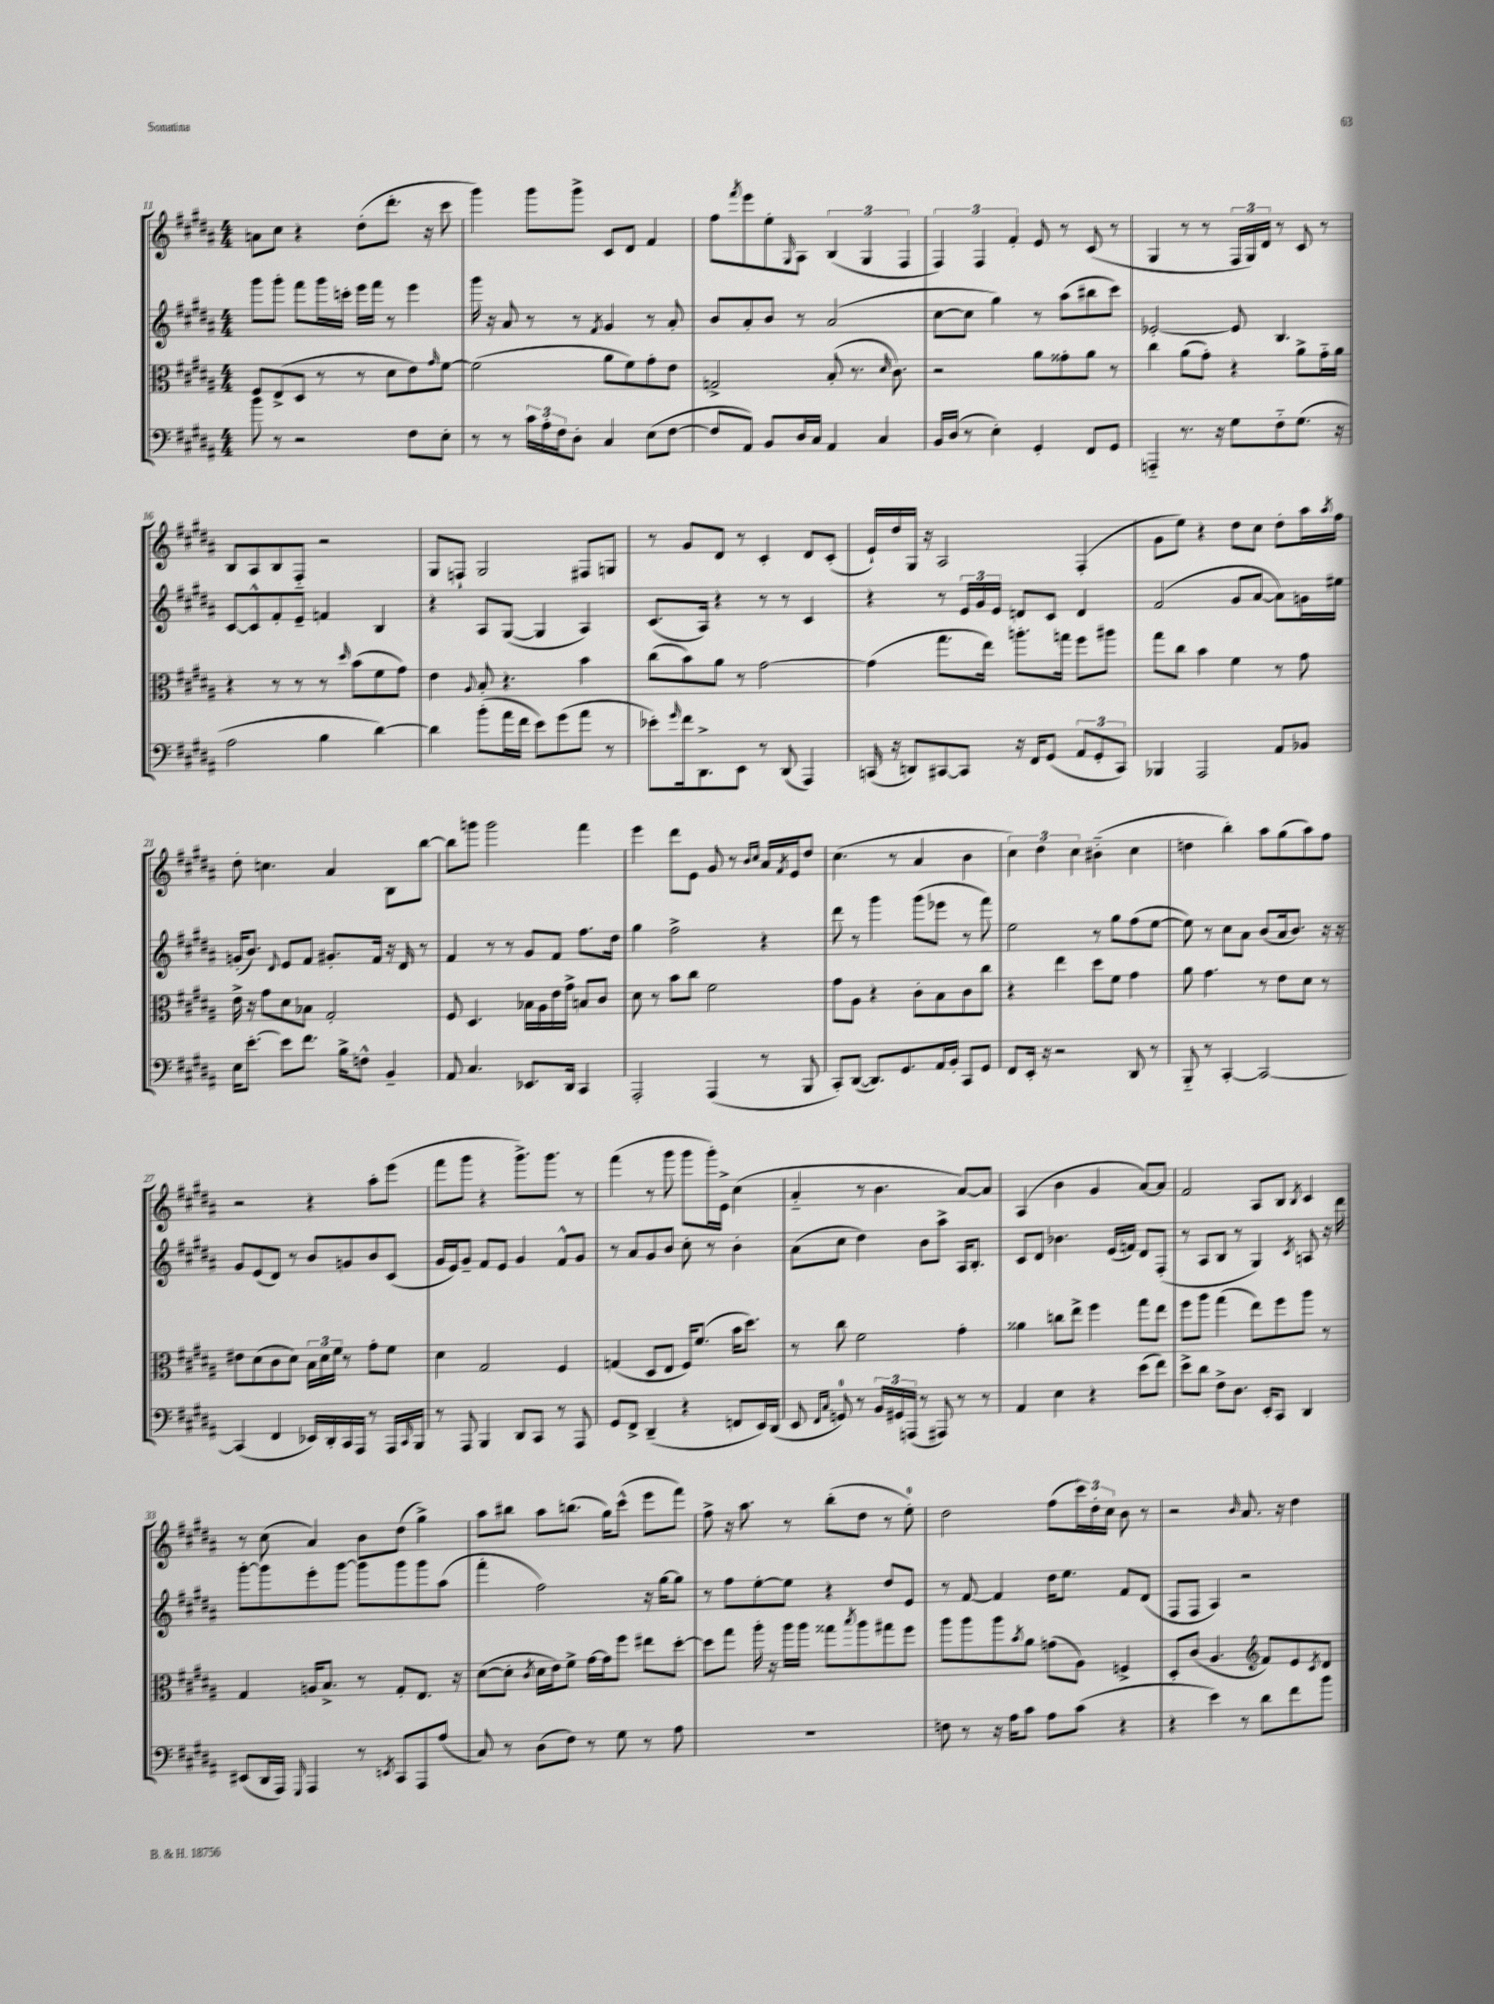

**kern	**kern	**kern	**kern
*part4	*part3	*part2	*part1
*staff4	*staff3	*staff2	*staff1
*clefF4	*clefC3	*clefG2	*clefG2
*k[f#c#g#d#a#]	*k[f#c#g#d#a#]	*k[f#c#g#d#a#]	*k[f#c#g#d#a#]
*M4/4	*M4/4	*M4/4	*M4/4
=11	=11	=11	=11
8b\	8F#/L	8ggg#\L	8an\L
8r	(8E^/	8ggg#'\J	8cc#\J
2r	8D#/J	8fff#\L	4r
.	8r	16ggg#\L	.
.	.	16cccn'\JJ	.
.	8r	16eee\LL	(8dd#'\L
.	.	16fff#\JJ	.
.	8d#\L	8r	8.ddd#'\J
8F#\L	8e\)	4eee\	.
.	.	.	16r
.	16qqg#/	.	.
8E'\J	[8f#\J	.	8ccc#\
=12	=12	=12	=12
8r	(2f#\]	16ggg#\	4ggg#\)
.	.	16r	.
8r	.	8a#/	.
24c#\LL	.	8r	8ggg#\L
24A#'\	.	.	.
24F#\J	.	.	.
8D#'\J	.	8r	8ggg#^\J
.	.	8qf#/	.
4C#/	8a#\L	4g#/	8c#/L
.	8f#\)	.	8d#/J
(8E\L	8g#'\	8r	4f#/
[8F#\J	8e\J	8a#'/	.
=13	=13	=13	=13
8F#/L]	2Gn^/	8b/L	8ff#\L
.	.	.	8qfff#/
8AA#/J)	.	8a#'/	8eee\
8BB/L	.	8b/J	8ee'\
.	.	.	16qqG#/
16D#/L	.	8r	8A#\J
16C#/JJ	.	.	.
4AA#/	(8B'/	(2a#/	(6B/
.	8.r	.	.
.	.	.	6G#/
4C#/	.	.	.
.	16qqd#/	.	.
.	8.c#\)	.	.
.	.	.	6F#/
=14	=14	=14	=14
16BB/LL	2r	[8cc#\L	6F#/)
(16D#/JJ	.	.	.
8r	.	8cc#\J]	.
.	.	.	6F#/
4E'\)	.	4gg#\)	.
.	.	.	6f#'/
4GG#'/	8a#\L	8r	8e/
.	8g##X'\	(8aa#\L	8r
8FF#/L	8a#\J	8bb#X\	(8c#/
8GG#/J	8r	8ccc#\J)	8r
=15	=15	=15	=15
4AAAn/	4cc#\	[2e-X'/	4G#/
8.r	(8a#\L	.	8r
.	8g#'\J)	.	8r
16r	.	.	.
8G#\L	4r	8e-/]	24F#/LL
.	.	.	24G#/)
.	.	.	24d#/JJ
8F#\	.	4.B/	8r
(8.G#\J	8a#^\L	.	8c#/
.	16g#\L	.	8r
16r	16a#\JJ	.	.
!!LO:LB:g=z
=16	=16	=16	=16
2A#\	4r	[8c#/L	8B/L
.	.	8c#^^/]	8A#/
.	8r	8f#'/	8B/
.	8r	8e~/J	8F#/J
4B\	8r	4fn/	2r
.	16qqdd#/	.	.
.	(8b\L	.	.
[4d#\)	8f#\	4B/	.
.	8g#\J)	.	.
=17	=17	=17	=17
4d#\]	4e\	4r	8G#/L
.	.	.	8Fn`/J
.	8qqA#/	.	.
(8b'\L	8B'/	8A#/L	2G#/
16a#\L	4.r	([8G#/J	.
16f#\JJ	.	.	.
8e\L)	.	4G#/]	.
(8g#\	.	.	.
8a#\J	4b\	4A#/)	8F#X/L
8r	.	.	8Gn/J
=18	=18	=18	=18
8e-X'\L)	(8cc#\L	(8.c#/L	8r
16qqg#/	.	.	.
16f#\k	8b\)	.	8g#/L
8.DD#^\	.	16A#/Jk)	.
.	8a#\J	4r	8d#/J
8EE\J	8r	.	8r
8r	[2g#\	8r	4c#'/
(8DD#/	.	8r	.
4AAA#/)	.	4c#/	8d#/L
.	.	.	(8c#'/J
=19	=19	=19	=19
(16CCn/	(4g#\]	4r	16e`/LL)
16r	.	.	16dd#/
8DDn/L)	.	.	16G#/JJ
.	.	.	16r
[8CC#X/	8.gg#\L	8r	2A#/
8CC#/J]	.	24e/LL	.
.	.	24g#/	.
.	16ee\Jk)	.	.
.	.	24e/JJ	.
16r	8.aan'\L	8dn/L	.
16FF#/KL	.	.	.
(8GG#/J	.	8c#/J	.
.	16ggn\Jk	.	.
12AA#/L	8ff#\L	4d/	(4F#'/
12GG#'/	.	.	.
.	8aa#X\J	.	.
12CC#/J)	.	.	.
=20	=20	=20	=20
4BBB-X/	8gg#\L	(2f#/	8g#\L
.	8cc#\J	.	8ee\J)
2AAA#/	4b\	.	4r
.	4f#\	8g#/L	8dd#\L
.	.	[8a#/J	8cc#\J
8AA#/L	8r	8a#\L])	8dd#'\L
8BB-X/J	8g#\	16gn\L	16aa#\L
.	.	.	8qaa#/
.	.	16ee#X\JJ	16ff#\JJ
!!LO:LB:g=z
=21	=21	=21	=21
16E\KL	16e^\	(16gn'/KL	8dd#'\
[8.e'\J	16r	8.b/J)	.
.	8g#\L	.	4.ccn\
.	.	8qqd#/	.
8e\L]	8d#\	8e/L	.
8.f#\J	8B-X\J	8f#/J	.
.	2G#'/	8.g#X'/L	4a#/
16B^\KL	.	.	.
8Fn^^\J	.	.	.
.	.	16f#/Jk	.
4BB~/	.	16r	8B\L
.	.	16d#/	.
.	.	8r	[8bb\J
=22	=22	=22	=22
8AA#/	8F#/	4f#/	8bb\L]
4.C#/	4.D#/	.	8gggn\J
.	.	8r	2ggg\
.	.	8r	.
8.EE-X/L	16B-X\LL	8g#/L	.
.	16A#\	.	.
.	16e\	8f#/J	.
16DD#/Jk	16g#^\JJ	.	.
4CC#/	8Bn/L	8.ff#\L	4fff#\
.	8c#/J	.	.
.	.	16dd#\Jk	.
=23	=23	=23	=23
2AAA#'/	8d#\	4gg#\	4eee\
.	8r	.	.
.	8b\L	2ff#^\	8ddd#\L
.	8cc#\J	.	8e\J
(4AAA#/	2f#\	.	8g#/
.	.	.	8r
.	.	.	16qqb/LL
.	.	.	16qqcc#/JJ
8r	.	4r	16a#/LL
.	.	.	8qf#/
.	.	.	16e/J
8BBB/	.	.	8dd#/J
=24	=24	=24	=24
8CC#'/L)	8g#\L	8ddd#\	(4.cc#\
([8DD#/J	8A#\J	8r	.
8.DD#/L])	4r	4ggg#\	.
.	.	.	8r
8.GG#/	.	.	.
.	8c#'\L	(8ggg#\L	4a#/
16AA#/L	8B\	8eee-X\J	.
16BB'/JJ	.	.	.
8CC#/L	8c#\	8r	4b\
8GG#/J	8cc#\J	8fff#\)	.
=25	=25	=25	=25
8FF#/L	4r	2ee\	6cc#\)
16EE'/Jk	.	.	.
.	.	.	6dd#\
16r	.	.	.
2r	4ee\	.	.
.	.	.	6cc#\
.	8dd#\L	8r	(4b#X\
.	8f#\J	8gg#\L	.
8DD#/	4g#\	(8ff#\	4cc#\
8r	.	[8ee\J	.
=26	=26	=26	=26
8BBB/	8a#\	8ee\])	4ddn\
8r	4.g#\	8r	.
[4CC#'/	.	8cc#\L	4bb'\)
.	.	8a#\J	.
2CC#/_	8r	(8b/L	8aa#\L
.	8e\L	16a#/k	(8gg#\
.	.	8.b/J)	.
.	8d#\J	.	8aa#\)
.	8r	16r	8ff#\J
.	.	16r	.
!!LO:LB:g=z
=27	=27	=27	=27
(4CC#/]	8e#X\L	8g#/L	2r
.	(8d#\	(8e/	.
4FF#/	8c#\	8d#/J)	.
.	8d#\J)	8r	.
16EE-X/LL)	24B\LL	8b/L	4r
.	24d#\	.	.
16DD#'/	.	.	.
.	24f#\JJ	.	.
16CC#/	8r	8gn/	.
16AAA#/JJ	.	.	.
8r	8g#'\L	8b/	8aa#'\L
16AAA#/LL	8f#\J	(8c#/J	(8eee\J
16qqCC#/	.	.	.
16BBB/JJ	.	.	.
=28	=28	=28	=28
8r	4d#\	16g#/LL	8fff#\L
.	.	16e/J)	.
8AAA#/	.	8g#~/J	8ggg#\J
4BBB/	2G#/	8f#/L	4r
.	.	8e/J	.
8DD#/L	.	4g#/	8.ggg#^\L)
8CC#/J	.	.	.
.	.	.	8.ggg#\J
8r	4F#/	8f#^^/L	.
8AAA#/	.	8g#/J	8r
=29	=29	=29	=29
8GG#/L	(4Gn/	8r	(4fff#\
8FF#^/J	.	8a#/L	.
(4DD#~/	8D#/L	8g#/	8r
.	8E/J	8b/J	8ggg#\
4r	16F#/KL)	8cc#'\	8ggg#\L
.	(8.f#/J	.	.
.	.	8r	16ggg#'\L)
.	.	.	16e^\JJ
8FFn/L	16b\KL	4b'\	(4cc#\
.	8.dd#\J)	.	.
16EE/L)	.	.	.
(16DD#/JJ	.	.	.
=30	=30	=30	=30
8EE/	8r	(8a#\L	4a#/
16qqFF#/LL	.	.	.
16qqC#/JJ	.	.	.
8GGn/)	8cc#\	8cc#\J	.
8r	2f#\	4dd#\)	8r
24BB/LL	.	.	4.b\
24GG#X/	.	.	.
(24AAAn/JJ	.	.	.
8r	.	8b\L	.
8AAA#X/)	.	8aa#^\J	.
8r	4g#'\	16A#/KL	[8a#/L)
.	.	8.B'/J	.
8r	.	.	8a#/J]
=31	=31	=31	=31
4AA#/	4a##X\	8c#/L	(4A#/
.	.	8d#/J	.
4E\	8ccn\L	4.b-X\	4b\
.	8ee^\J	.	.
4r	4ff#\	.	4g#/
.	.	(16e/LL	.
.	.	16fn/JJ)	.
(8e\L	8gg#\L	8d#/L	[8a#/L)
8f#\J)	8ee\J	(8F#'/J	8a#/J]
=32	=32	=32	=32
8e^\L	8ff#\L	8r	2f#/
8d#\J	8aa#\J	8A#/L	.
8F#^\L	(4gg#\	8B/J	.
8.D#\J	.	8r	.
.	8ee\L)	4G#/)	8A#/L
16EE'/KL	.	.	.
8CC#/J	8ff#\	.	8B/J
.	.	8qc#/	8qB/
4DD#/	8aa#\J	8An/	4c#/
.	8r	16r	.
.	.	16ddd#\	.
!!LO:LB:g=z
=33	=33	=33	=33
(8EE#X/L	4G#/	[8ggg#'\L	8r
16DD#/L	.	8ggg#\]	(8cc#\
16AAA#/JJ)	.	.	.
16qqGGG#/	.	.	.
4AAA#/	16An/KL	8eee'\	4a#/)
.	8.B^/J	.	.
.	.	[8ggg#\J	.
8r	8r	8ggg#\L]	8b\L
8qEEn/	.	.	.
8CC#/L	8G#'/L	8ggg#\	(8dd#\J
8AAA#/	8.E/J	8ggg#\	4gg#^\)
(8A#/J	.	(8aa#\J	.
.	16r	.	.
=34	=34	=34	=34
8C#/)	([8d#\L	4fff#'\	8aa#\L
8r	8d#'\J]	.	8bb#X\J
.	8qc#/	.	.
(8D#\L	16d#\LL	2ff#\)	8aa#\L
.	16e\J)	.	.
8F#\J)	8f#^\J	.	(8.bbn\J
8r	[16g#\LL	.	.
.	16g#\J]	.	16gg#\KL)
8G#\	8ff#\J	.	(8ccc#^^\J
8r	8ee#X\L	16r	8eee\L
.	.	[16gg#\KL	.
8A#\	[8dd#'\J	8gg#\J]	8fff#\J)
=35	=35	=35	=35
1r	8dd#\L]	8r	8ff#^\
.	8gg#\J	8ff#\L	16r
.	.	.	8.aa#\
.	16aa#'\	[8ee'\	.
.	16r	.	.
.	16aa#\LL	8ee\J]	8r
.	16aa#\JJ	.	.
.	8gg##X\L	4r	(8bb'\L
.	8qbb/	.	.
.	8aa#\	.	8dd#\J
.	8gg#X\	8dd#/L	8r
.	8ff#\J	8e/J	8ee'\)
=36	=36	=36	=36
8Fn\	8aa#\L	8r	2dd#\
8r	8aa#\	[8f#/	.
16r	8aa#\	4f#/]	.
16A#\KL	.	.	.
.	8qb/	.	.
8c#\J	8a#\J	.	.
8A#\L	(8gn\L	16dd#\KL	(8ff#\L
.	.	8.ee\J	.
(8c#\J	8A#\J)	.	24ccc#\L)
.	.	.	24dd#'\
.	.	.	24cc#\JJ
4r	4Fn^/	8f#/L	8b\
.	.	(8d#/J	8r
=37	=37	=37	=37
4r	8D#'/L	8F#/L	2r
.	(8c#/J	8F#/J	.
4e\)	4.A#/	4A#/)	.
.	.	.	16qqb/
8r	.	2r	8.a#/
*	*clefG2	*	*
8d#\L	8f#/L)	.	.
.	.	.	16r
8f#\	8e/	.	4dd#\
.	8qc#/	.	.
8b\J	8d#/J	.	.
==	==	==	==
*-	*-	*-	*-
